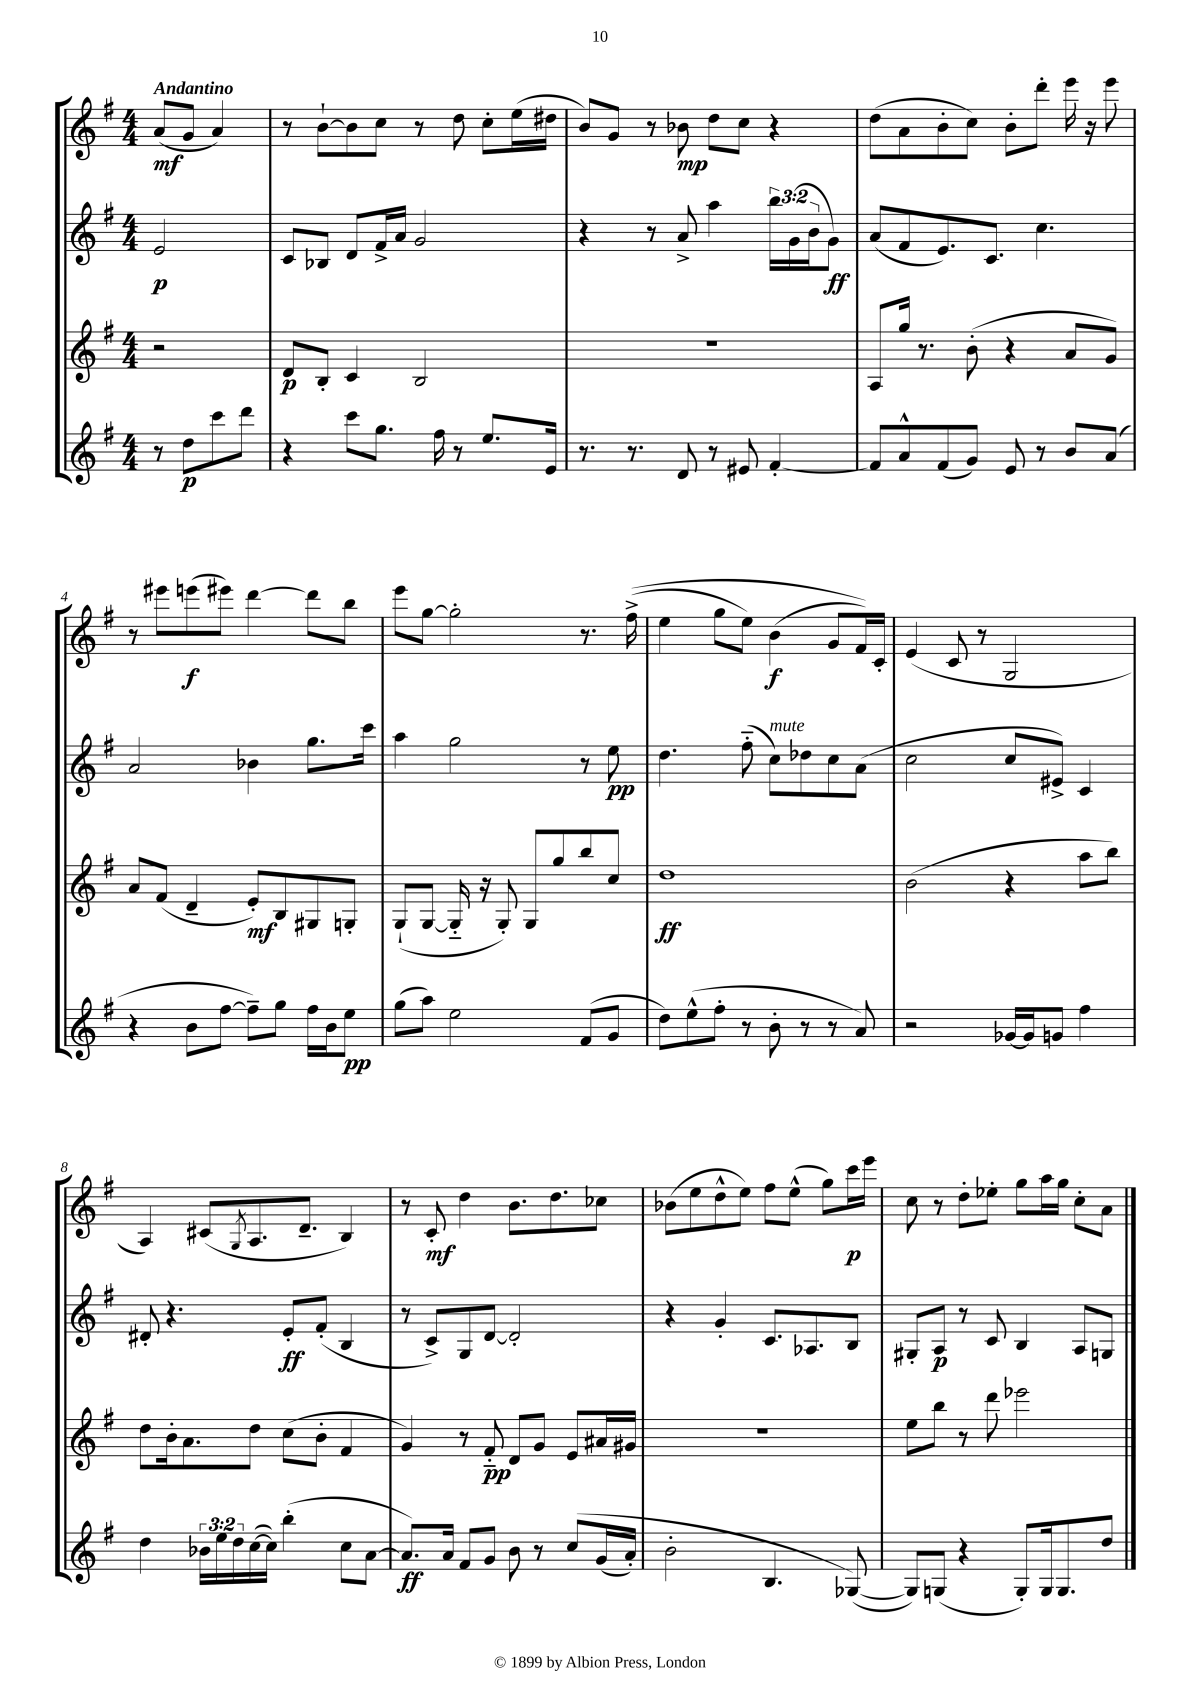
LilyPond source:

<<
\new StaffGroup <<
\new Staff = "s0" {
    \clef treble \key g \major \numericTimeSignature \time 4/4 \partial 2 \tempo "Andantino"
    a'8\mf( g'8 a'4) |
    r8 b'8~-! b'8 c''8 r8 d''8 c''8-. e''16( dis''16 |
    b'8) g'8 r8 bes'8\mp d''8 c''8 r4 |
    d''8( a'8 b'8-. c''8) b'8-. d'''8-. e'''16 r16 e'''8 |
    r8 eis'''8 e'''8\f( eis'''8) d'''4~ d'''8 b''8 |
    e'''8 g''8~ g''2-. r8. fis''16->(\( |
    e''4 g''8 e''8) b'4\f( g'8 fis'16)\) c'16-. |
    e'4( c'8 r8 g2 |
    a4) cis'8( \acciaccatura { g8 } a8. d'8.-- b4) |
    r8 c'8-.\mf d''4 b'8. d''8. ces''8 |
    bes'8( e''8 d''8-^ e''8) fis''8 e''8-^( g''8) c'''16\p e'''16 |
    c''8 r8 d''8-. ees''8-. g''8 a''16 g''16 c''8-. a'8 \bar "|." |
}
\new Staff = "s1" {
    \clef treble \key g \major \numericTimeSignature \time 4/4 \override Staff.TupletNumber.text = #tuplet-number::calc-fraction-text \partial 2
    e'2\p |
    c'8 bes8 d'8 fis'16-> a'16 g'2 |
    r4 r8 a'8-> a''4 \tuplet 3/2 { b''16 g'16( b'16 } g'8\ff) |
    a'8( fis'8 e'8.) c'8. c''4. |
    a'2 bes'4 g''8. c'''16 |
    a''4 g''2 r8 e''8\pp |
    d''4. fis''8-_( c''8^\markup { \italic "mute" }) des''8 c''8 a'8( |
    c''2 c''8 eis'8->) c'4 |
    dis'8-. r4. e'8-.\ff fis'8-.( b4 |
    r8 c'8->) g8 d'8~ d'2-. |
    r4 g'4-. c'8. aes8. b8 |
    gis8-. a8\p r8 c'8 b4 a8 g8 \bar "|." |
}
\new Staff = "s2" {
    \clef treble \key g \major \numericTimeSignature \time 4/4 \partial 2
    r2 |
    d'8\p b8-. c'4 b2 |
    R1 |
    a8 g''16 r8. b'8-.( r4 a'8 g'8) |
    a'8 fis'8( d'4-- e'8-.\mf) b8 gis8 g8-. |
    g8-!( g8~ g16-_ r16 g8-.) g8 g''8 b''8 c''8 |
    d''1\ff |
    b'2( r4 a''8 b''8) |
    d''8 b'16-. a'8. d''8 c''8( b'8-. fis'4 |
    g'4) r8 fis'8-_\pp d'8 g'8 e'8 ais'16 gis'16 |
    R1 |
    e''8 b''8 r8 d'''8 ees'''2 \bar "|." |
}
\new Staff = "s3" {
    \clef treble \key g \major \numericTimeSignature \time 4/4 \override Staff.TupletNumber.text = #tuplet-number::calc-fraction-text \partial 2
    r8 d''8\p c'''8 d'''8 |
    r4 c'''8 g''8. fis''16 r8 e''8. e'16 |
    r8. r8. d'8 r8 eis'8 fis'4~-. |
    fis'8 a'8-^ fis'8( g'8) e'8 r8 b'8 a'8( |
    r4 b'8 fis''8~ fis''8--) g''8 fis''16 b'16 e''8\pp |
    g''8( a''8) e''2 fis'8( g'8 |
    d''8) e''8-^( fis''8-. r8 b'8-. r8 r8 a'8) |
    r2 ges'16~ ges'16 g'8 fis''4 |
    d''4 \tuplet 3/2 { bes'16 e''16 d''16 } c''16~( c''16) b''4-.( c''8 a'8~ |
    a'8.\ff) a'16 fis'8 g'8 b'8 r8 c''8\( g'16( a'16-.) |
    b'2-. b4. ges8~(\) |
    ges8) g8( r4 g8-.) g16 g8. d''8 \bar "|." |
}
>>
>>
